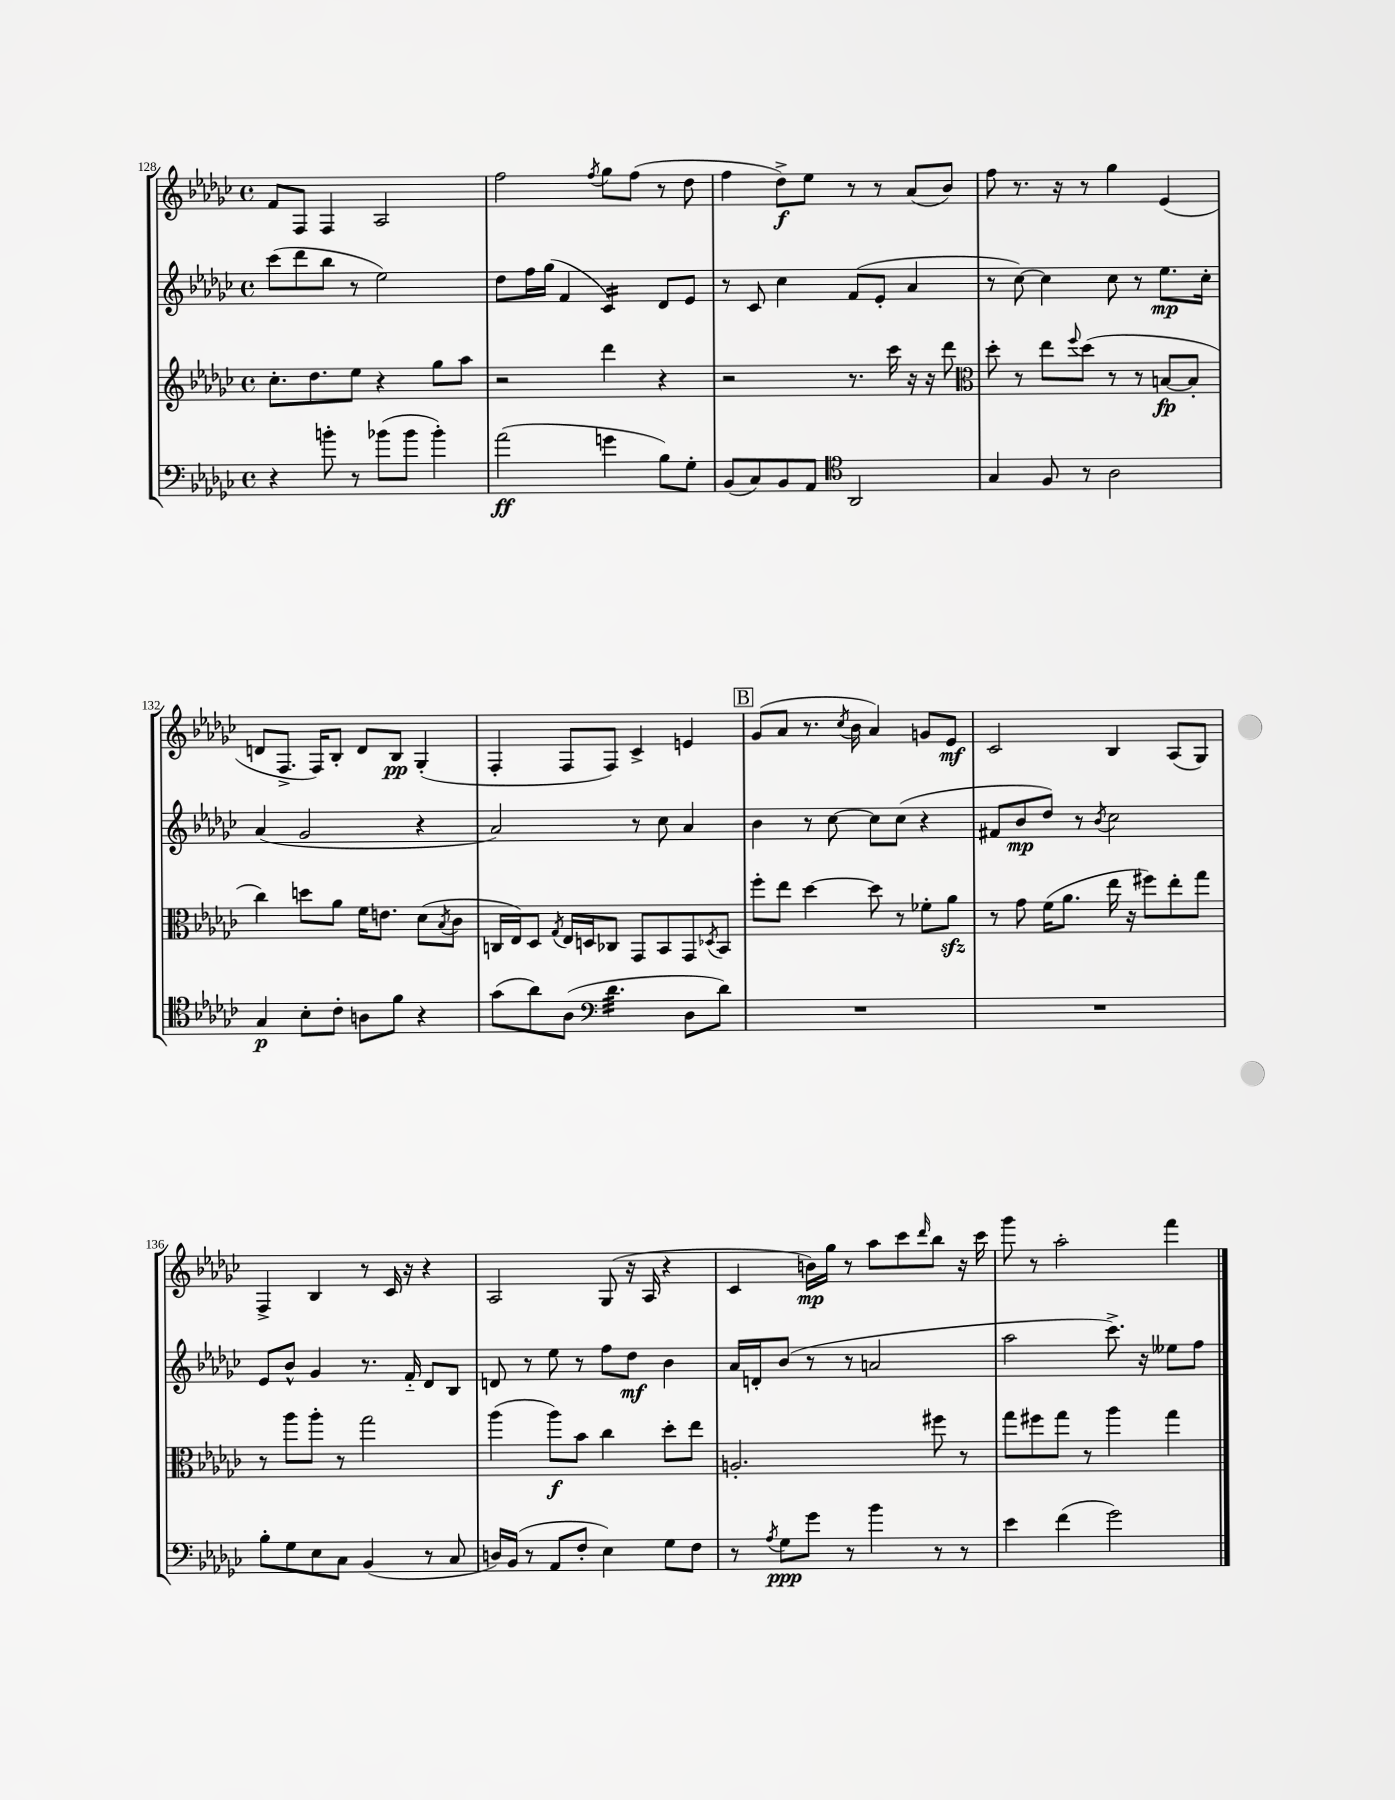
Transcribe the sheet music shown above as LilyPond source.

<<
\new StaffGroup <<
\new Staff = "s0" {
    \clef treble \key ges \major \defaultTimeSignature \time 4/4
    f'8 f8 f4 aes2 |
    f''2 \acciaccatura { f''8 } ges''8 f''8( r8 des''8 |
    f''4 des''8->\f) ees''8 r8 r8 aes'8( bes'8) |
    f''8 r8. r16 r8 ges''4 ees'4( |
    d'8 f8.-> f16) bes8-. d'8 bes8\pp ges4-.( |
    f4-. f8 f8) ces'4-> e'4 |
    \mark \markup { \box "B" } ges'8( aes'8 r8. \acciaccatura { ces''8 } bes'16 aes'4) g'8 ees'8\mf |
    ces'2 bes4 aes8( ges8) |
    f4-> bes4 r8 ces'16 r16 r4 |
    aes2 ges8( r16 aes16 r4 |
    ces'4 b'16\mp) ges''16 r8 aes''8 ces'''8 \grace { des'''16 } bes''8 r16 ces'''16 |
    ges'''8 r8 aes''2-. f'''4 \bar "|." |
}
\new Staff = "s1" {
    \clef treble \key ges \major \defaultTimeSignature \time 4/4
    ces'''8( des'''8 bes''8 r8 ees''2) |
    des''8 f''16 ges''16( f'4 ces'4:16) des'8 ees'8 |
    r8 ces'8 ces''4 f'8( ees'8-. aes'4 |
    r8 ces''8~) ces''4 ces''8 r8 ees''8.\mp ces''16-. |
    aes'4( ges'2 r4 |
    aes'2) r8 ces''8 aes'4 |
    \mark \markup { \box "B" } bes'4 r8 ces''8~ ces''8 ces''8( r4 |
    fis'8 bes'8\mp des''8) r8 \acciaccatura { bes'8 } ces''2 |
    ees'8 bes'8-^ ges'4 r8. f'16-_ des'8 bes8 |
    d'8 r8 ees''8 r8 f''8 des''8\mf bes'4 |
    aes'16 d'16-. bes'8( r8 r8 a'2 |
    aes''2 ces'''8.->) r16 eeses''8 f''8 \bar "|." |
}
\new Staff = "s2" {
    \clef treble \key ges \major \defaultTimeSignature \time 4/4
    ces''8.-. des''8. ees''8 r4 ges''8 aes''8 |
    r2 des'''4 r4 |
    r2 r8. ces'''16 r16 r16 des'''8 |
    \clef alto des''8-. r8 ees''8 \appoggiatura { f''8 } des''8( r8 r8 b8~\fp b8-. |
    ces''4) d''8 aes'8 f'16 e'8. des'8( \acciaccatura { bes8 } ces'8 |
    c16 ees16) des8 \acciaccatura { ges8 } ees16 d16 ces8 ges,8 bes,8 ges,8 \acciaccatura { des8 } bes,8 |
    \mark \markup { \box "B" } f''8-. ees''8 des''4~ des''8 r8 fes'8-. aes'8\sfz |
    r8 ges'8 f'16( aes'8. ees''16 r16 fis''8) ees''8-. ges''8 |
    r8 aes''8 aes''8-. r8 ges''2 |
    aes''4( aes''8\f) bes'8 ces''4 des''8-. ees''8 |
    a2.-. fis''8 r8 |
    ges''8 fis''8 ges''8 r8 aes''4 ges''4 \bar "|." |
}
\new Staff = "s3" {
    \clef bass \key ges \major \defaultTimeSignature \time 4/4
    r4 b'8-. r8 bes'8( bes'8 bes'4-.) |
    aes'2\ff( g'4 bes8) ges8-. |
    bes,8( ces8) bes,8 aes,8 \clef tenor aes,2 |
    ges4 f8 r8 aes2 |
    ges4\p bes8-. ces'8-. a8 f'8 r4 |
    ges'8( aes'8) aes8( \clef bass des'4.:32 des8 des'8) |
    \mark \markup { \box "B" } R1 |
    R1 |
    bes8-. ges8 ees8 ces8 bes,4( r8 ces8 |
    d16) bes,16( r8 aes,8 f8-. ees4) ges8 f8 |
    r8 \acciaccatura { aes8 } ges8\ppp ges'8 r8 bes'4 r8 r8 |
    ees'4 f'4( ges'2) \bar "|." |
}
>>
>>
\layout { \context { \Score currentBarNumber = #128 } }
